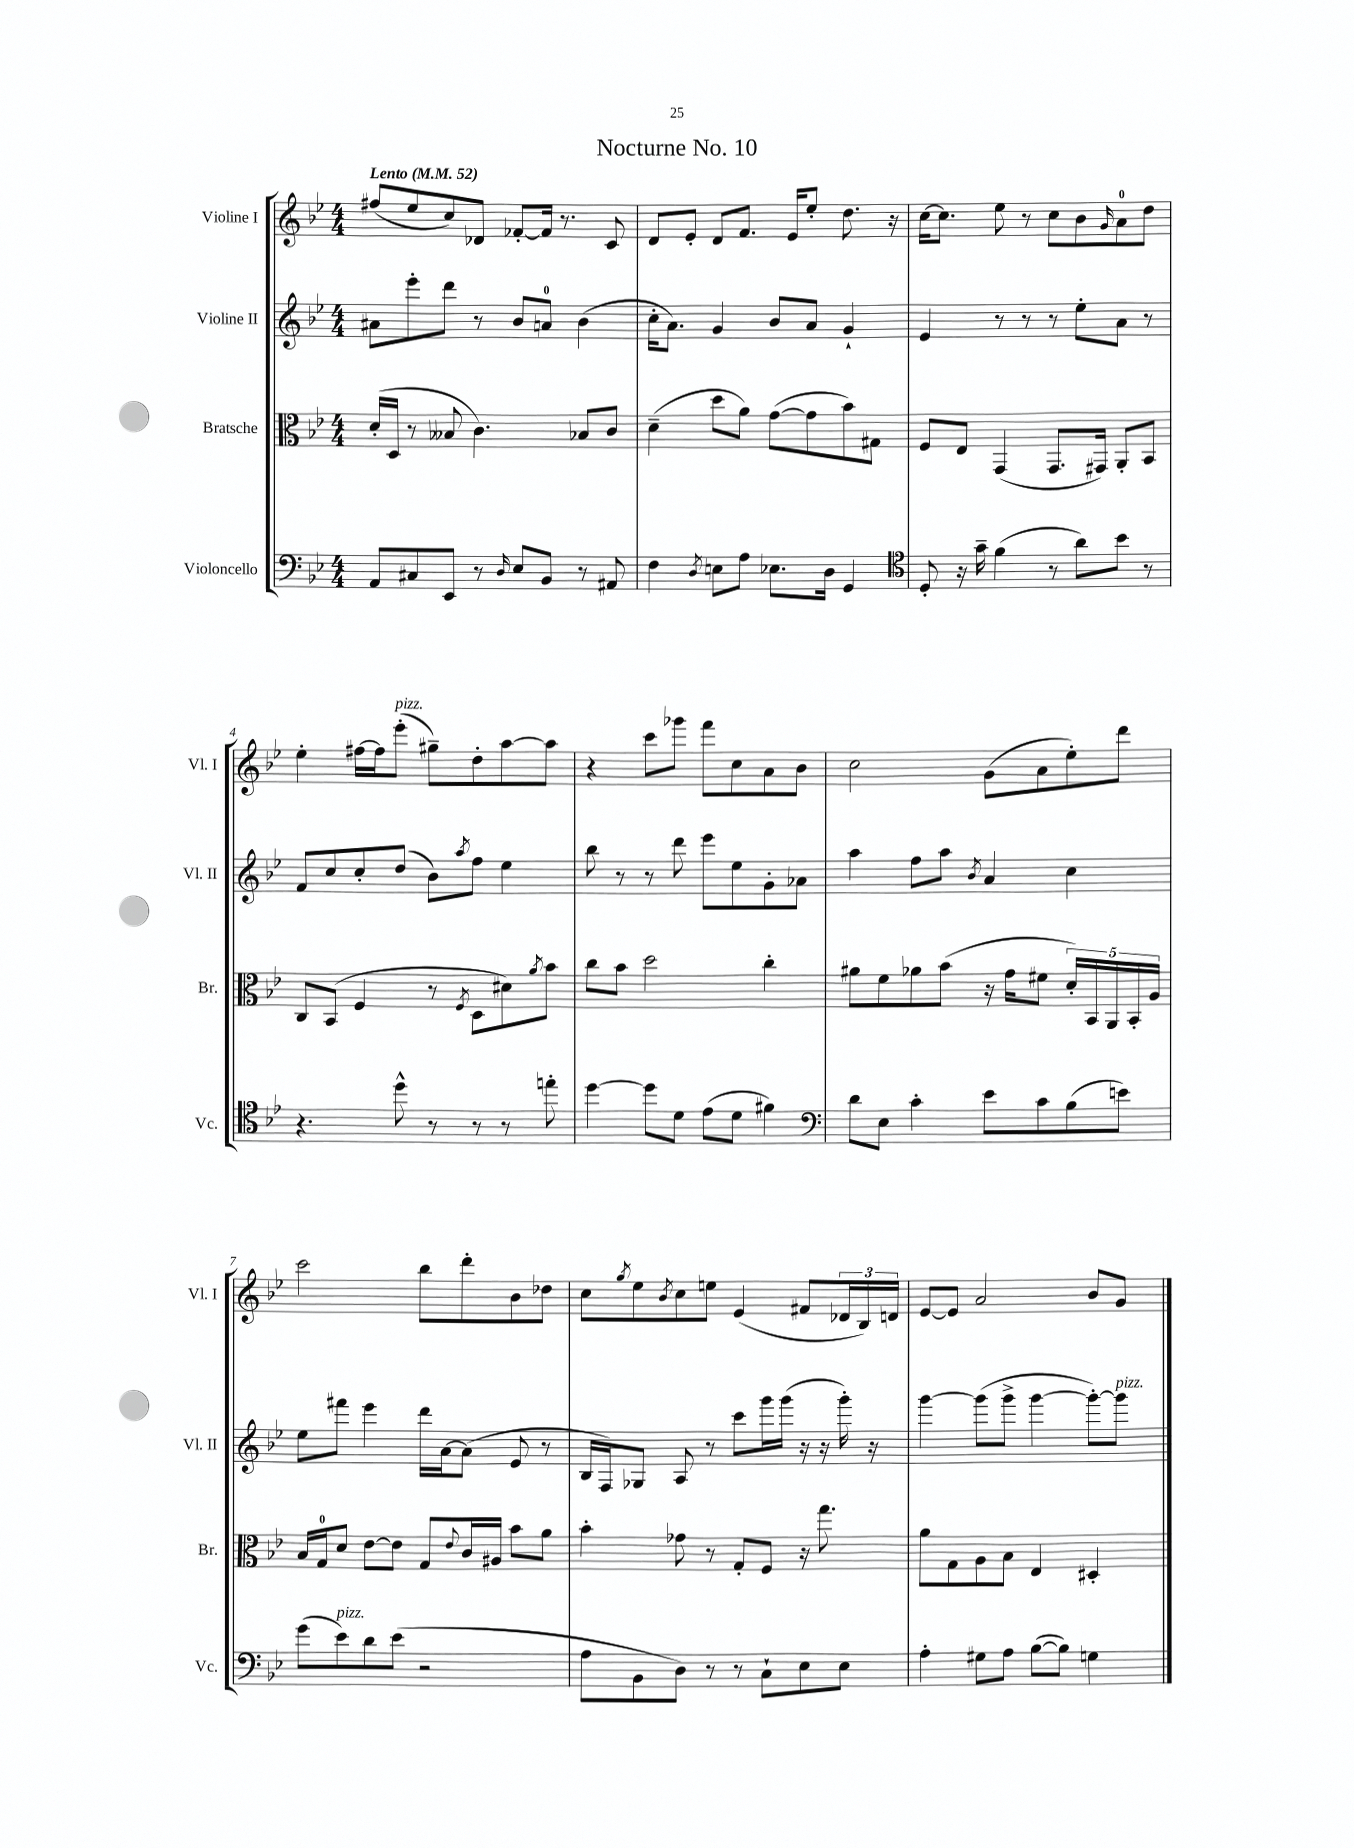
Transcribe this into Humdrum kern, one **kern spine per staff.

**kern	**kern	**kern	**kern
*part4	*part3	*part2	*part1
*staff4	*staff3	*staff2	*staff1
*I"Violoncello	*I"Bratsche	*I"Violine II	*I"Violine I
*I'Vc.	*I'Br.	*I'Vl. II	*I'Vl. I
*clefF4	*clefC3	*clefG2	*clefG2
*k[b-e-]	*k[b-e-]	*k[b-e-]	*k[b-e-]
*M4/4	*M4/4	*M4/4	*M4/4
*MM52	*MM52	*MM52	*MM52
=1	=1	=1	=1
!	!	!	!LO:TX:a:B:t=Lento
8AA/L	(16d'/LL	8a#X\L	(8ff#X/L
.	16D/JJ	.	.
8C#X/	8r	8eee-'\	8ee-/
8EE-/J	8B--X/	8ddd\J	8cc/)
8r	4.c\)	8r	8d-X/J
16qqD/	.	.	.
8E-/L	.	8b-/L	[8f-X'/L
8BB-/J	.	8an/J	16f-/Jk]
.	.	.	8.r
8r	8B-X/L	(4b-\	.
8AA#X/	8c/J	.	8c/
=2	=2	=2	=2
4F\	(4d~\	16cc'\KL	8d/L
.	.	8.a\J)	.
.	.	.	8e-'/J
8qD/	.	.	.
8En\L	8dd\L	4g/	8d/L
8A\J	8a\J)	.	8.f/J
8.E-X\L	([8g\L	8b-/L	.
.	.	.	16e-/KL
.	8g\]	8a/J	8ee-'/J
16D\Jk	.	.	.
4GG/	8b-\)	4g`/	8.dd\
.	8G#X\J	.	.
.	.	.	16r
=3	=3	=3	=3
*clefC4	*	*	*
8D'/	8F/L	4e-/	[16cc\KL
.	.	.	8.cc\J]
16r	8E-/J	.	.
16g~\	.	.	.
(4f\	(4GG/	8r	8ee-\
.	.	8r	8r
8r	8.GG/L	8r	8cc\L
8a\L)	.	8ee-'\L	8b-\
.	16GG#X/Jk)	.	.
.	.	.	16qqg/
8b-\J	8AA'/L	8a\J	8a\
8r	8BB-/J	8r	8dd\J
!!LO:LB:g=z
=4	=4	=4	=4
4.r	8C/L	8f/L	4ee-'\
.	(8BB-/J	8cc/	.
.	4F/	8cc'/	[16ff#X\LL
.	.	.	16ff#\J]
!	!	!	!LO:TX:a:i:t=pizz.
8dd^^\	.	(8dd/J	(8eee-'\J
8r	8r	8b-\L)	8gg#X~\L)
.	8qF/	8qaa/	.
8r	8D\L	8ff\J	8dd'\
8r	8d#X\)	4ee-\	[8aa\
.	8qa/	.	.
8een'\	8b-\J	.	8aa\J]
=5	=5	=5	=5
[4dd\	8cc\L	8bb-\	4r
.	8b-\J	8r	.
8dd\L]	2dd\	8r	8ccc\L
8d\J	.	8ddd\	8ggg-X\J
(8e-\L	.	8eee-\L	8fff\L
8d\J	.	8ee-\	8cc\
4f#X\)	4cc'\	8g'\	8a\
.	.	8a-X\J	8b-\J
=6	=6	=6	=6
*clefF4	*	*	*
8d\L	8a#X\L	4aa\	2cc\
8E-\J	8f\	.	.
4c'\	8a-X\	8ff\L	.
.	(8b-\J	8aa\J	.
.	.	8qb-/	.
8e-\L	16r	4a/	(8g\L
.	16g\KL	.	.
8c\	8f#X\J	.	8a\
(8B-\	20d'/LL)	4cc\	8ee-'\)
.	20BB-/	.	.
.	20AA/	.	.
8en\J)	.	.	8ddd\J
.	20BB-'/	.	.
.	20A/JJ	.	.
!!LO:LB:g=z
=7	=7	=7	=7
(8g\L	16B-/LL	8ee-\L	2ccc\
.	16G/J	.	.
!LO:TX:a:i:t=pizz.	!	!	!
8e-\)	8d/J	8fff#X\J	.
8d\	[8e-\L	4eee-\	.
(8e-\J	8e-\J]	.	.
2r	8G/L	16ddd\LL	8bb-\L
.	.	[16a\J	.
.	8qqe-/	.	.
.	16c/L	(8a\J]	8ddd'\
.	16A#X/JJ	.	.
.	8b-\L	8e-/	8b-\
.	8a\J	8r	8dd-X\J
=8	=8	=8	=8
8A\L	4b-'\	16B-/LL	8cc\L
.	.	16F/J)	.
.	.	.	8qgg/
8BB-\	.	8G-X/J	8ee-\
.	.	.	8qb-/
8D\J)	8g-X\	8A/	8cc\
8r	8r	8r	8een\J
8r	8G'/L	8ccc\L	(4e-/
8C`\L	8F/J	16ggg\L	.
.	.	(16ggg\JJ	.
8E-\	16r	16r	8f#X/L
.	8.gg\	16r	.
8E-\J	.	16ggg'\)	24d-X/L
.	.	.	24B-/)
.	.	16r	.
.	.	.	24dn/JJ
=9	=9	=9	=9
4A'\	8a\L	[4ggg\	[8e-/L
.	8G\	.	8e-/J]
8G#X\L	8A\	(8ggg\L]	2a/
8A\J	8B-\J	8ggg^\J	.
([8B-\L	4E-/	[4ggg\	.
8B-\J])	.	.	.
4Gn\	4D#X'/	8ggg'\L_)	8b-/L
!	!	!LO:TX:a:i:t=pizz.	!
.	.	8ggg\J]	8g/J
==	==	==	==
*-	*-	*-	*-
